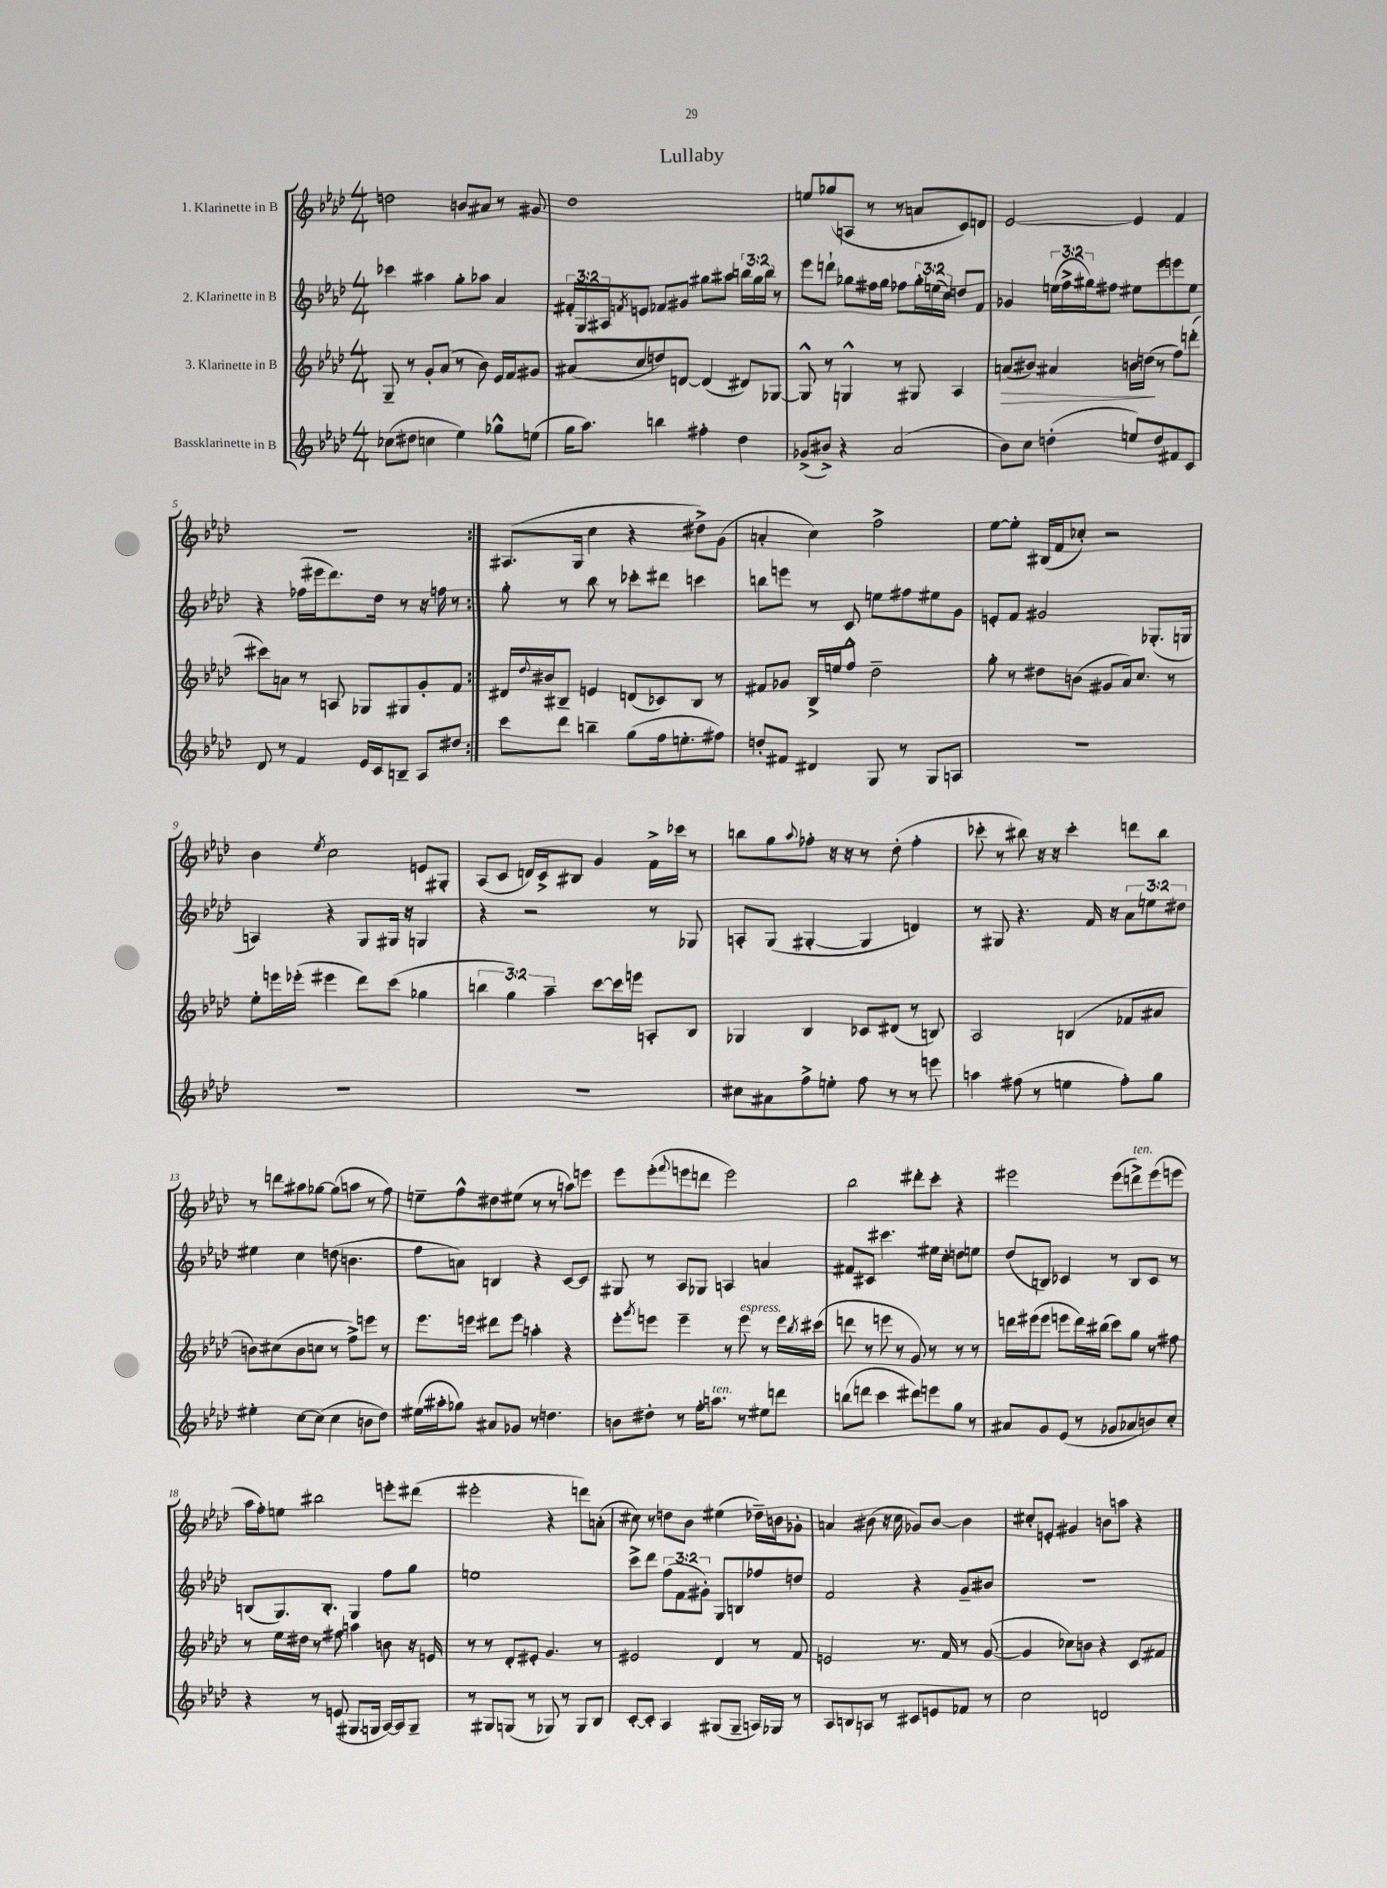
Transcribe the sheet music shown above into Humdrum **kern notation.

**kern	**kern	**kern	**kern
*staff4	*staff3	*staff2	*staff1
*clefG2	*clefG2	*clefG2	*clefG2
*k[b-e-a-d-]	*k[b-e-a-d-]	*k[b-e-a-d-]	*k[b-e-a-d-]
*M4/4	*M4/4	*M4/4	*M4/4
(8cc-\L	8G~/	4ccc-\	2dd\
8dd#\J	8r	.	.
4cc\	8g'/L	4aa#\	.
.	(8a-/J	.	.
4ee-\)	8r	8gg'\L	8b/L
.	8b-\)	8aa-\J	8a#/J
8gg-^^\L	16e-/LL	4a-/	8r
.	16f/J	.	.
(8ee\J	8g#/J	.	8g#/
=	=	=	=
16gg\LK	(8a#/L	24f#'/LL	1dd-
.	.	24G/	.
8.aa-\J)	.	.	.
.	.	24A#/J	.
.	.	8qf/	.
.	8cc/	8e/J	.
4bb\	8dd/)	8f-/L	.
.	[8d/J	8g#/J	.
4ff#'\	(4d/]	8gg#\L	.
.	.	8aa#\J	.
4dd-\	8d#/L)	24bb\LL	.
.	.	24gg#\	.
.	.	24bb\JJ	.
.	[8G-/J	8r	.
=	=	=	=
(8g-^/L	8G-^^/]	8eee-\L	8ee/L
8b#^/J)	8r	8ddd`\J	(8gg-/
4r	4G^^/	8gg-\L	8A/J
.	.	16ff#\L	8r
.	.	16gg-\JJ	.
(2a-/	8r	8ff-\L	8r
.	8G#/	24gg-'\L	8a/L
.	.	(24ee\	.
.	.	24cc\JJ)	.
.	4A-/	8dd/L	8c/)
.	.	8f/J	8d/J
=	=	=	=
8b-\L)	(8a/L	4g-/	[2e-/
8cc\J	8b#/J)	.	.
(4dd'\	4a#/	(24ee\LL	.
.	.	24ff^\	.
.	.	24gg#\J)	.
.	.	8ff#\J	.
8ee/L)	16b\LL	8ee#\L	4e-/]
.	(16dd\JJ	.	.
8dd/	8r	8eee-\	.
8f#/	8ff\L)	8eee\	4f/
8c/J	(8ddd'\J	8ee#\J	.
=	=	=	=
8d-/	8ccc#\L)	4r	1r
8r	8a\J	.	.
4f/	8r	(16ff-\LL	.
.	.	16eee#\J	.
.	8A/	8.ddd-\)	.
16e-/LL	8G-/L	.	.
16c/J	.	16dd-\Jk	.
8B~/J	8G#/	8r	.
8A-/L	8g'/	16r	.
.	.	16ff\	.
8dd#/J	8f/J	8r	.
=:|!	=:|!	=:|!	=:|!
8ccc\L	16d#/LL	8gg'\	(8.A#/L
.	8qqdd-/	.	.
.	16b#/J	.	.
8ddd-\J	8B#~/J	8r	.
.	.	.	16G/Jk
4bb~\	4e/	8bb-\	4cc\
.	.	8r	.
(8gg\L	(8d/L	8ccc-'\L	4r
16ff\k	8c-/)	8ddd#\J	.
8.ee'\	.	.	.
.	8B#/J	4ccc\	8dd#^\L)
8ff#\J)	8r	.	(8g\J
=	=	=	=
8dd'/L	8f#/L	8bb\L	4a'/
8f#/J	8g-/J	8eee\J	.
4d#/	16B-^/LL	8r	4cc\)
.	16ee/J	.	.
.	8ff^^/J	8c/	.
8G/	2dd-~\	8ee\L	2ff^\
8r	.	8ff#\	.
8G/L	.	8ee#\	.
8A/J	.	8g\J	.
=	=	=	=
1r	8gg'\	8e'/L	[8ee-\L
.	8r	8f/J	8ee-'\]J
.	8dd#\L	2g#/	(16B#/LL
.	.	.	16f/J
.	(8b\J	.	8cc-'/J)
.	8g#/L	.	2r
.	16a-/k)	.	.
.	8.cc/J	.	.
.	.	(8.G-'/L	.
.	8r	.	.
.	.	16G/Jk	.
=	=	=	=
1r	8ee-'\L	4A/)	4b-\
.	16eee\L	.	.
.	(16eee-'\JJ	.	.
.	.	.	8qee-/
.	4eee#\	4r	2cc\
.	8ddd-\L)	8G/L	.
.	(8ccc\J	16G#/Jk	.
.	.	16r	.
.	4gg-\	4G/	8e/L
.	.	.	8G#'/J
=	=	=	=
1r	6bb\	4r	(8A-/L
.	.	.	8c/J
.	6gg\)	.	.
.	.	2r	16d/LL)
.	.	.	16c^/J
.	6aa-~\	.	.
.	.	.	8B#/J
.	[8ccc\L	.	4g/
.	16ccc\]L	.	.
.	16eee\JJ	.	.
.	8A'/L	8r	16f^\LL
.	.	.	16ccc-\JJ
.	8B-/J	8G-/	8r
=	=	=	=
8cc#\L	4G-/	8A'/L	8bb\L
8a#\	.	(8G/J	8gg\
.	.	.	8qqaa-/
8ff^\	4B-/	[4G#'/	8ff-'\J
8ee'\J	.	.	16r
.	.	.	16r
8ff\	8c-/L	4G#/]	8r
8r	(8d#/J	.	(8dd-'\
8r	8r	4d/)	4ff-'\
8eee\	8B/)	.	.
=	=	=	=
4aa\	2A-/	8r	8ccc-'\
.	.	8G#/	8r
(8ff#\	.	4.r	8bb#\)
8r	.	.	16r
.	.	.	16r
4ee\	(4B/	.	4ccc-'\
.	.	16f/	.
.	.	16r	.
8ff#'\L)	8f-/L	12a-\L	8ddd\L
.	.	12ee\	.
8gg\J	8a#/J	.	8bb#\J
.	.	12dd#\J	.
=	=	=	=
4ee#'\	8b\L)	4ee#\	8r
.	(8cc#\	.	8ddd\L
[8cc\L	8b\	4cc\	8aa#\
(8cc\]J	8cc\J	.	[8gg-\J
4cc\	8r	(8dd\	(8gg-\]L
.	8ff^\L)	4.b\	8aa\J
8b\L	8eee\J	.	8r
8dd-\J)	8r	.	8ff\)
=	=	=	=
(16ee#\LL	8.eee-\L	8ff\L	8ee~\L
16aa#'\J	.	.	.
8gg-\J)	.	8a\J)	8ff^^\
.	16eee\Jk	.	.
8a#/L	8ddd#\L	4B/	8dd#\
8g-/J	8eee\J	.	(8ee#\J
8r	4aa'\	4r	8r
4.dd\	.	.	8r
.	4r	[8c/L	8aa\L)
.	.	8c/]J	8eee\J
=	=	=	=
8b\L	8eee-'\L	8G#/	8eee-\L
.	8qggg/	.	.
8dd#'\J	8eee\J	8r	(8eee-'\
.	.	.	8qqfff/
8r	4eee~\	8A-/L	8eee\
16ff'\LK	.	8G-/J	8ddd\J
8.aa\J	.	.	.
.	8r	4A/	2eee\)
8r	8eee\	.	.
8ee#\L	8r	4a/	.
8ddd\J	16eee\LL	.	.
.	8qbb-/	.	.
.	(16ccc#\JJ	.	.
=	=	=	=
(8bb\L	8ddd\	8f#/L	2bb-\
8ddd\J	8r	8c#/J	.
4ccc\	8eee\	4.ccc#\	.
.	8r	.	.
8ddd#\L)	8g/)	.	8ddd#'\L
8eee\	8r	16ee#\LL	8ccc'\J
.	.	16cc'\JJ	.
8gg\J	8r	8dd\L	4r
8r	8r	8ee\J	.
=	=	=	=
8a#/L	16ddd\LL	(8dd-/L	2eee#\
.	(16eee#\J	.	.
8g/	8eee#\J	8B/J)	.
(8e-/J	8eee\L	4c-/	.
8r	16ddd\L)	.	.
.	(16bb#\JJ	.	.
8g-/L	8ccc\L)	8r	(8eee#\L
8a-/	8gg\J	8B/L	8ddd^\)
8b/)	8r	8c-/J	(8eee#\
8cc'/J	8ff#\	8r	8eee\J
=	=	=	=
4r	8r	(8B/L	16aa-\LL
.	.	.	16ff'\J)
.	16ee-\LL	8.G/)	8ee\J
.	16dd#\JJ	.	.
8r	8r	.	2bb#\
.	.	8.B'/J	.
(8e/	8ff#\	.	.
8.G#/L	4aa\	4G/	.
16G/Jk	.	.	.
[16A-/LL)	8b\	8ff\L	8eee'\L
16A-/]J	.	.	.
8G~/J	16r	8gg\J	(8ddd#\J
.	16e/	.	.
=	=	=	=
8r	8r	1ee	2eee#'\
8G#/L	8r	.	.
(8G/J	8d-'/L	.	.
8r	8e#'/J	.	.
8G-/)	4.g/	.	4r
8r	.	.	.
8G-/L	.	.	8ddd\L)
8B-/J	8r	.	(8a'\J
=	=	=	=
[8c'/L	2e#/	8ccc^\L	8cc#\)
8c'/]J	.	8ddd-\J	8r
4A-/	.	(12ff\L	8dd\L
.	.	12f\	.
.	.	.	8b-\J
.	.	12g#'\J)	.
(8G#/L	4d-/	8G/L	(4ee#\
8G#~/J	.	8B/	.
16A/LL)	8r	8ff-/	16dd-~\LL)
16G-/JJ	.	.	16b\J
8r	8f/	8dd/J	8g-'\J
=	=	=	=
8A-/L	2e/	2f/	4a/
8B/	.	.	.
8A/J	.	.	(8b#\
8r	.	.	16r
.	.	.	16cc\
8c#/L	8.r	4r	8g-/L)
8e/	.	.	[8b#/J
.	16f/	.	.
8f-/J	8r	8g~/L	4b#\]
8r	([8g/	8b#/J	.
=	=	=	=
2cc\	4g/]	1r	8cc#'/L
.	.	.	8e'/J
.	8cc-\L)	.	4g#/
.	8b\J	.	.
2d/	4r	.	8b\L
.	.	.	8aa\J
.	8c/L	.	4r
.	8f#/J	.	.
==	==	==	==
*-	*-	*-	*-
